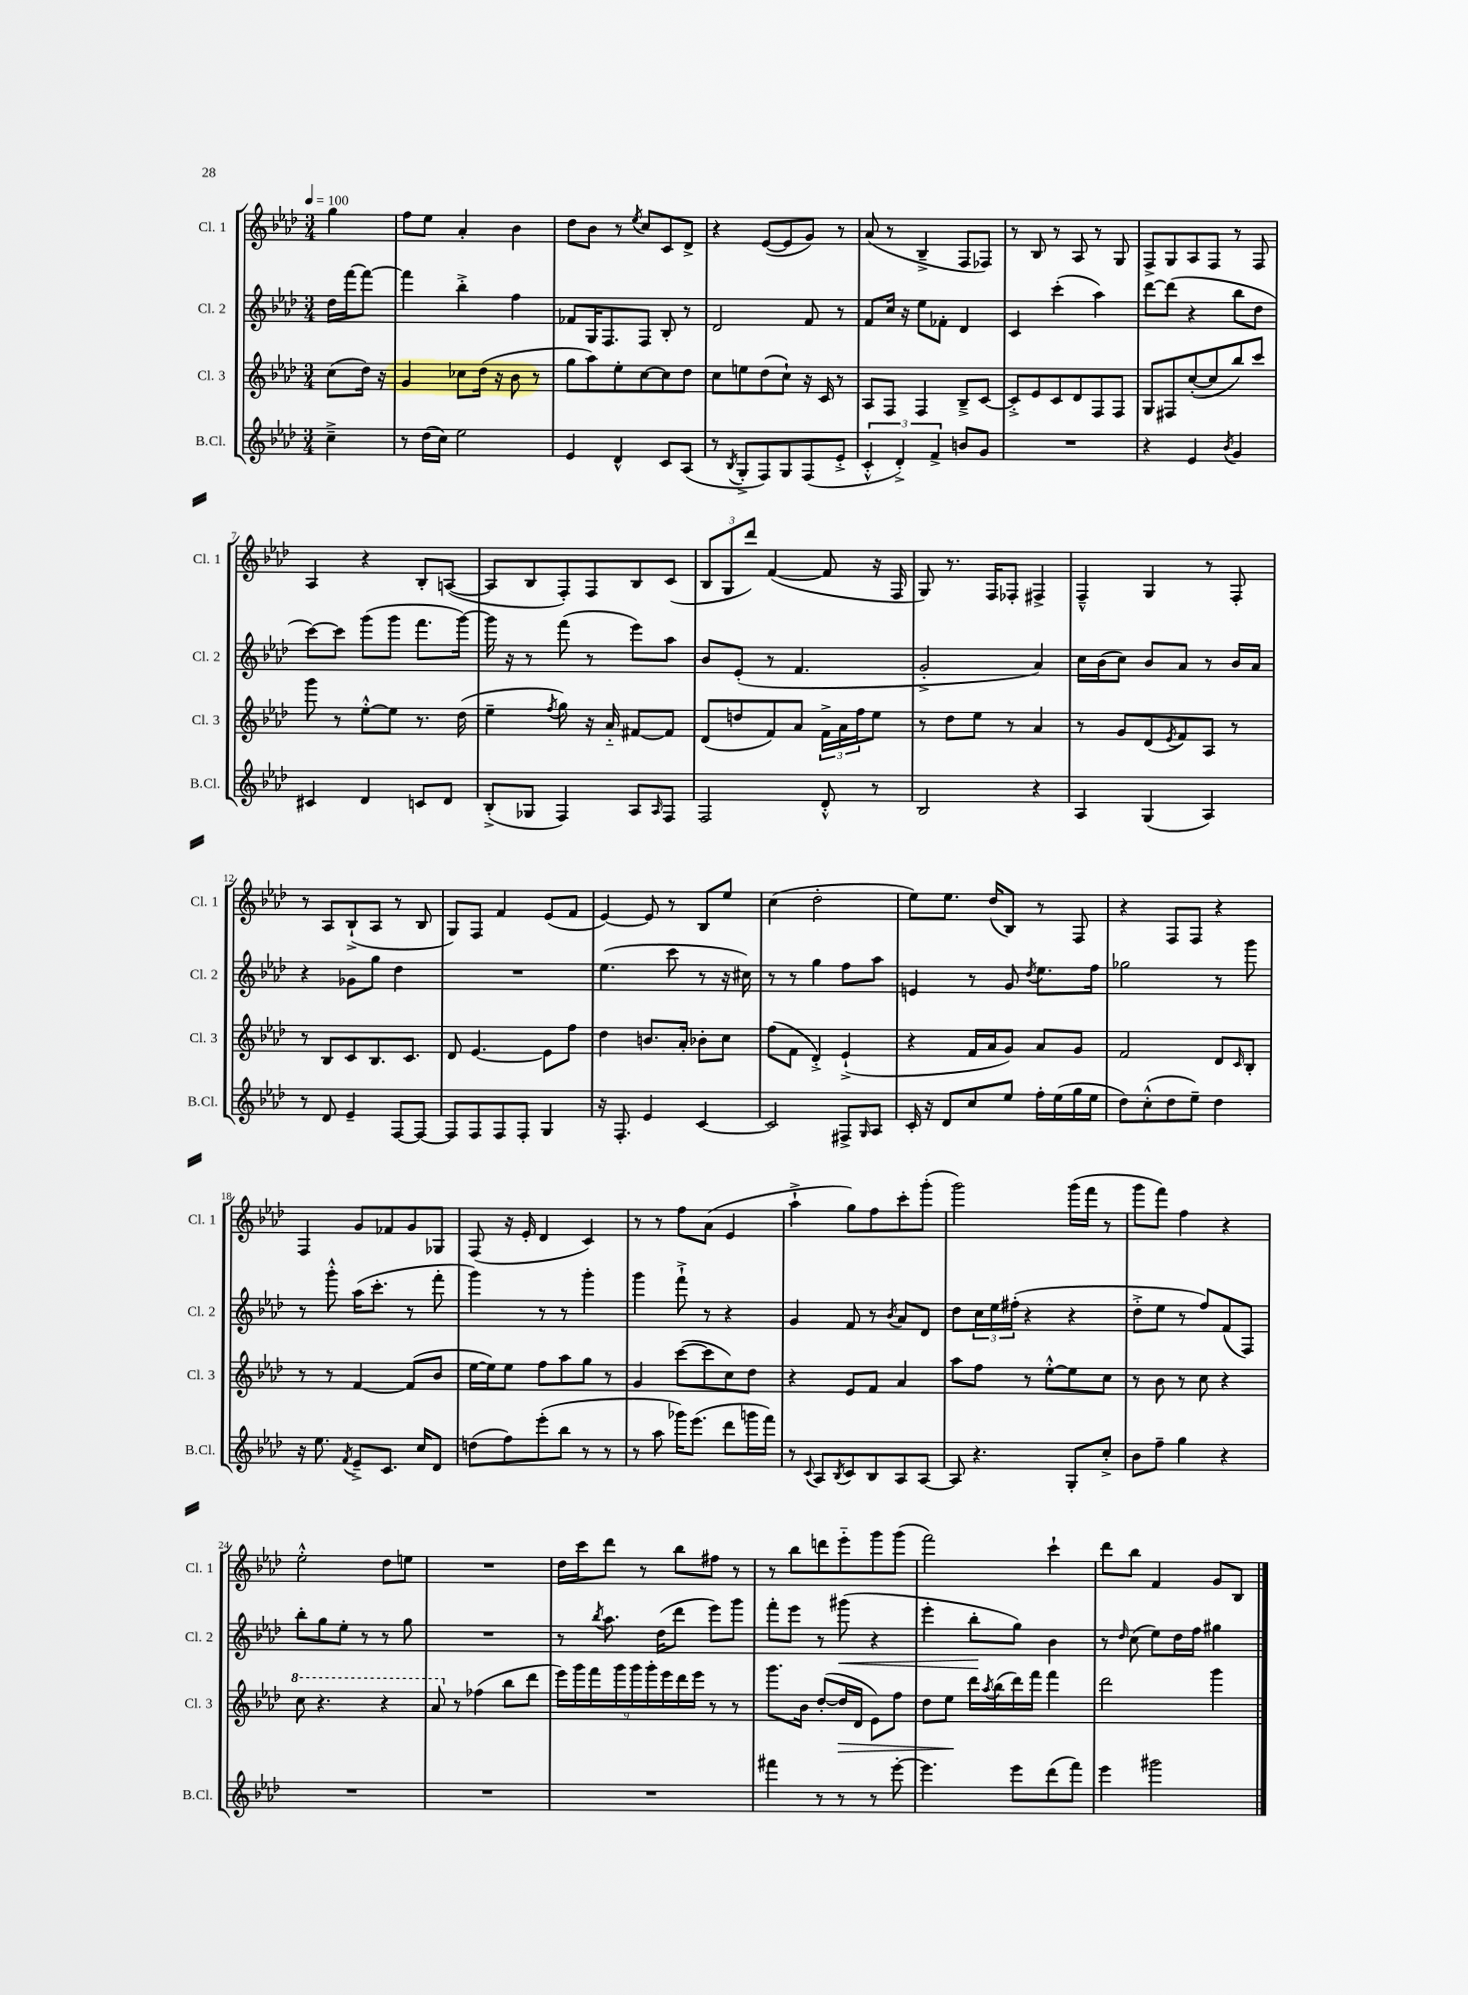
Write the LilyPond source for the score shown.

<<
\new StaffGroup <<
\new Staff = "s0" \with { instrumentName = "Cl. 1" shortInstrumentName = "Cl. 1" } {
    \clef treble \key aes \major \numericTimeSignature \time 3/4 \partial 4 \tempo 4 = 100
    g''4 |
    f''8 ees''8 aes'4-. bes'4 |
    des''8 bes'8 r8 \acciaccatura { ees''8 } c''8 c'8 des'8-> |
    r4 ees'8~( ees'8 g'8) r8 |
    aes'8( r8 bes4---> f8 fes8) |
    r8 bes8 r8 aes8 r8 g8 |
    f8-> g8 aes8 f8 r8 f8 |
    aes4 r4 bes8-. a8~( |
    a8 bes8 f8-.) f8 bes8 c'8( |
    \tuplet 3/2 { bes8 g8 des'''8) } f'4~( f'8 r16 f16 |
    g8) r8. f16 fes8-. fis4-> |
    f4---^ g4 r8 f8-. |
    r8 aes8 bes8-!->( aes8 r8 bes8 |
    g8) f8 f'4 ees'8( f'8 |
    ees'4~) ees'8 r8 bes8 ees''8 |
    c''4( des''2-. |
    ees''8) ees''8. des''16( bes8) r8 f8 |
    r4 f8 f8 r4 |
    f4 g'8 fes'8 g'8 ges8 |
    f8( r16 ees'16-. des'4 c'4) |
    r8 r8 f''8 aes'8( ees'4 |
    aes''4-!-> g''8) f''8 c'''8-. g'''8-.( |
    g'''2) g'''16( f'''16 r8 |
    g'''8 f'''8) f''4 r4 |
    ees''2-.-^ des''8 e''8 |
    R2. |
    des''16 c'''16 des'''8 r8 bes''8 fis''8 r8 |
    r8 bes''8 d'''8 ees'''8-_ g'''8 g'''8( |
    f'''2) c'''4-! |
    des'''8 bes''8 f'4 g'8 bes8 \bar "|." |
}
\new Staff = "s1" \with { instrumentName = "Cl. 2" shortInstrumentName = "Cl. 2" } {
    \clef treble \key aes \major \numericTimeSignature \time 3/4 \partial 4
    des''16 f'''16~ f'''8~ |
    f'''4 bes''4-.-> f''4 |
    fes'8 g16 f8. f8 bes8-. r8 |
    des'2 f'8 r8 |
    f'8 c''16 r16 ees''8 fes'8-. des'4 |
    c'4 c'''4-.( aes''4) |
    des'''8~ des'''8( r4 bes''8 des''8 |
    c'''8~) c'''8 g'''8( g'''8 f'''8. g'''16~) |
    g'''16 r16 r8 f'''8( r8 ees'''8) aes''8 |
    bes'8 ees'8-.( r8 f'4. |
    g'2-.-> aes'4) |
    c''16 bes'16( c''8) bes'8 aes'8 r8 bes'16 aes'16 |
    r4 ges'8 g''8 des''4 |
    R2. |
    ees''4.( c'''8 r8 r16 cis''16) |
    r8 r8 g''4 f''8 aes''8 |
    e'4 r8 g'8 \acciaccatura { des''8 } ees''8. f''16 |
    ges''2 r8 g'''8 |
    r8 g'''8-.-^ aes''16( c'''8.-. r8 f'''8-. |
    g'''4) r8 r8 g'''4-. |
    g'''4 f'''8-!-> r8 r4 |
    g'4 f'8 r8 \acciaccatura { bes'8 } aes'8 des'8 |
    des''8 \tuplet 3/2 { c''16 ees''16 fis''16-.( } r4 r4 |
    des''8-.-> ees''8 r8 f''8) f'8( f8) |
    bes''8-. g''8 ees''8-. r8 r8 g''8 |
    R2. |
    r8 \acciaccatura { bes''8 } aes''8. des''16( des'''8 ees'''8) g'''8 |
    f'''8-. ees'''8 r8 gis'''8\<( r4 |
    ees'''4-. bes''8-.\! g''8) bes'4 |
    r8 \grace { des''16 } c''8( ees''8) des''16 f''16 gis''4 \bar "|." |
}
\new Staff = "s2" \with { instrumentName = "Cl. 3" shortInstrumentName = "Cl. 3" } {
    \clef treble \key aes \major \numericTimeSignature \time 3/4 \partial 4
    c''8( des''16) r16 |
    g'4 ces''8 des''16( r16 bes'8 r8 |
    g''8 aes''8) ees''8-. c''8~ c''8 des''8 |
    c''8 e''8 des''8( c''8-!) r16 c'16 r8 |
    aes8 f8 f4 bes8---> c'8~ |
    c'8-.-> ees'8 c'8 des'8 f8 f8 |
    g8 fis8 c''8~-.( c''8 bes''8) c'''8 |
    g'''8 r8 ees''8~-.-^ ees''8 r8. des''16( |
    ees''4-- \acciaccatura { f''8 } g''8) r16 aes'16-_ fis'8~ fis'8 |
    des'8( d''8 f'8) aes'8 \tuplet 3/2 { f'16-> aes'16 f''16 } ees''8 |
    r8 des''8 ees''8 r8 aes'4 |
    r8 g'8 des'8( \acciaccatura { ees'8 } f'8) aes8 r8 |
    r8 bes8 c'8 bes8. c'8. |
    des'8 ees'4.~ ees'8 f''8 |
    des''4 b'8. aes'16-. bes'8-. c''8 |
    f''8( f'8 des'4-.->) ees'4-!->( |
    r4 f'16 aes'16 g'8) aes'8 g'8 |
    f'2 des'8 \grace { c'16 } bes8-. |
    r8 r8 f'4~ f'8( bes'8 |
    ees''16~ ees''16) ees''8 f''8 aes''8 g''8 r8 |
    g'4 c'''8~( c'''8 c''8) des''8 |
    r4 ees'8 f'8 aes'4 |
    aes''8 f''8 r8 ees''8~-.-^ ees''8 c''8 |
    r8 bes'8 r8 c''8 r4 |
    \ottava #1 c'''8 r4. r4 |
    aes''8 \ottava #0 r8 fes''4( bes''8 des'''8 |
    \tuplet 9/8 { ees'''16) g'''16 f'''16 g'''16 g'''16 g'''16-. ees'''16 des'''16 ees'''16 } r8 r8 |
    g'''8. bes'16 des''8~-.( des''16\> des'16 ees'8) f''8 |
    des''8 ees''8\! des'''16 \acciaccatura { aes''8 } bes''16( des'''16) f'''16 f'''4 |
    des'''2 g'''4 \bar "|." |
}
\new Staff = "s3" \with { instrumentName = "B.Cl." shortInstrumentName = "B.Cl." } {
    \clef treble \key aes \major \numericTimeSignature \time 3/4 \partial 4
    c''4---> |
    r8 des''16( c''16) ees''2 |
    ees'4 des'4-^ c'8 aes8( |
    r8 \acciaccatura { bes8 } g8-.-> f8) g8 f8( ees'8-.-> |
    \tuplet 3/2 { c'4-.-^ des'4-.->) f'4-> } b'8 g'8 |
    R2. |
    r4 ees'4 \acciaccatura { bes'8 } g'4 |
    cis'4 des'4 c'8 des'8 |
    bes8-.->( ges8 f4) aes8 \grace { aes16 } f8 |
    f2 des'8-.-^ r8 |
    bes2 r4 |
    aes4 g4( aes4) |
    r8 des'8 ees'4-- f8~ f8~ |
    f8 f8 f8 f8-. g4 |
    r16 f8.-. ees'4 c'4~ |
    c'2 fis8-> \grace { g16 } aes8 |
    c'16-. r16 des'8 c''8 ees''8 f''16-. ees''16( g''16 ees''16 |
    des''8) c''8-.-^( des''8 ees''8--) des''4 |
    r16 ees''8. \acciaccatura { f'8 } ees'8---> c'8. c''16 des'8 |
    d''8( f''8) ees'''8-.( bes''8 r8 r8 |
    r8 aes''8 ges'''16) ees'''8.( des'''8 g'''16 f'''16) |
    r8 \appoggiatura { c'8 } aes8 \acciaccatura { bes8 } c'8 bes8 aes8 aes8~ |
    aes8 r4. g8-. c''8-.-> |
    bes'8 f''8-- g''4 r4 |
    R2. |
    R2. |
    R2. |
    fis'''4 r8 r8 r8 ees'''8~-. |
    ees'''4. ees'''8 des'''8( f'''8) |
    ees'''4 gis'''2 \bar "|." |
}
>>
>>
